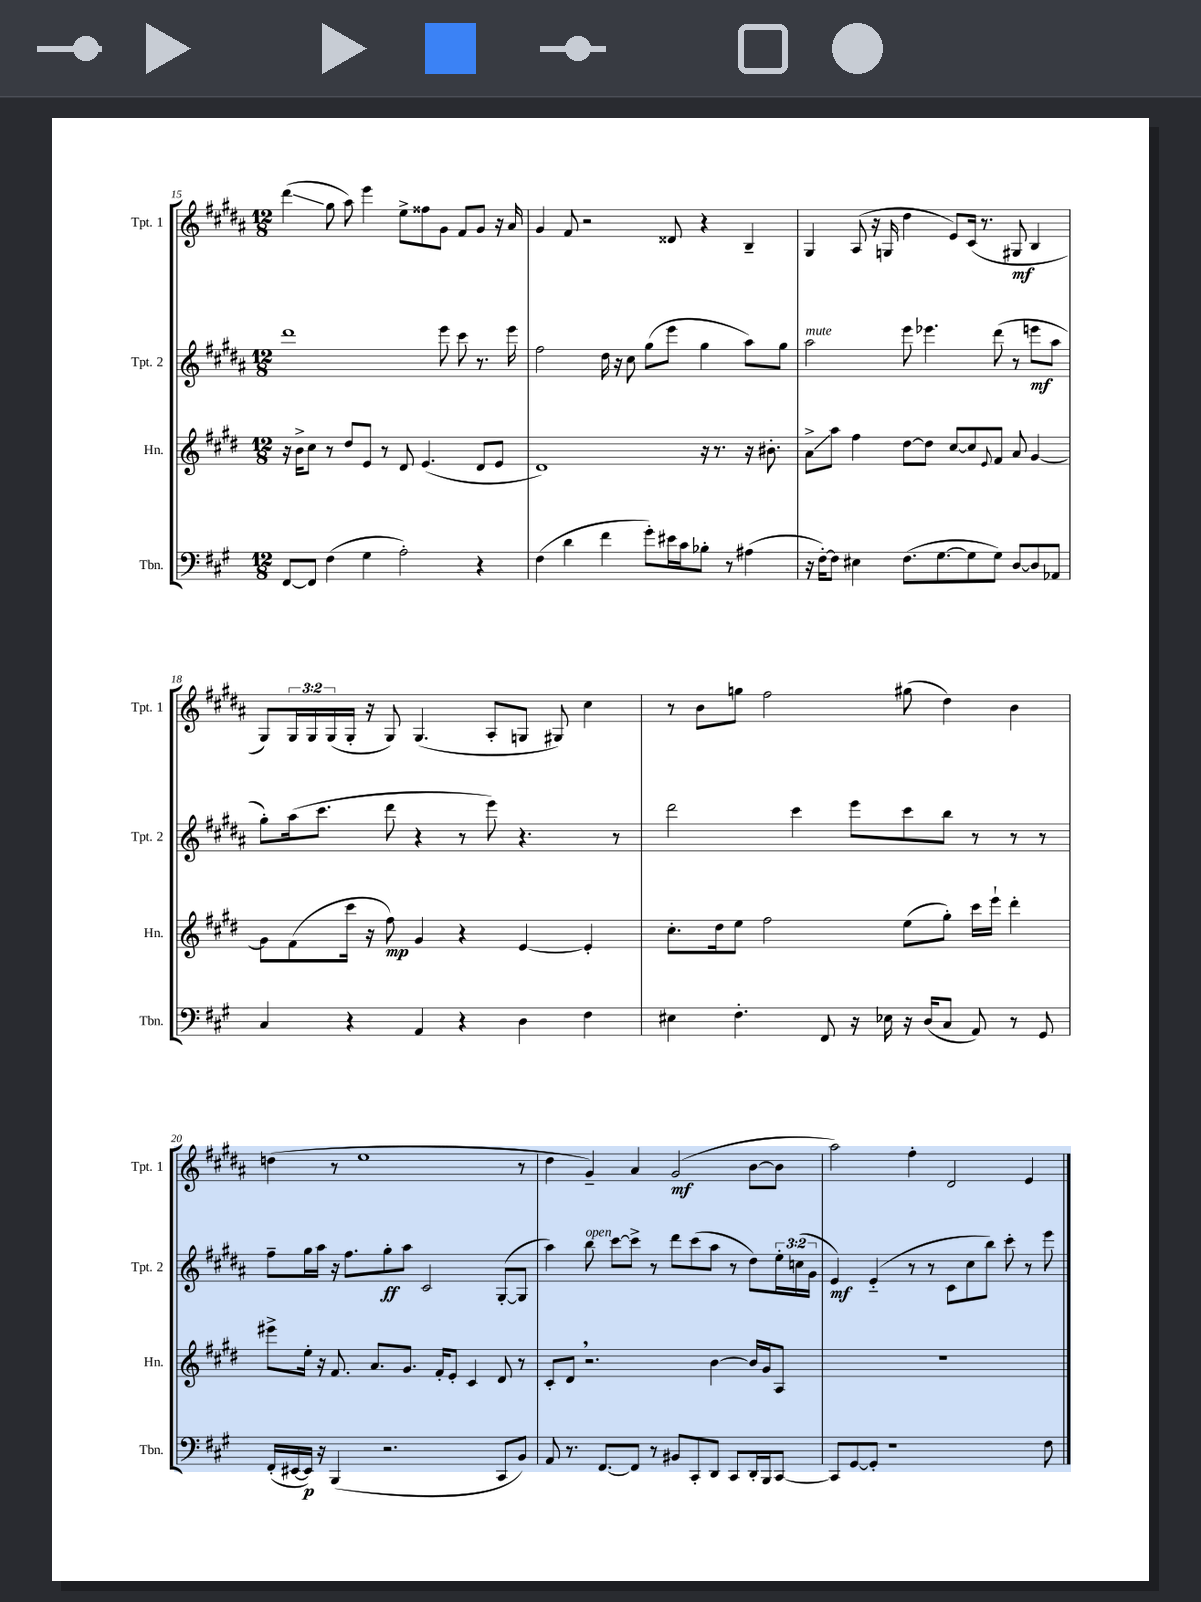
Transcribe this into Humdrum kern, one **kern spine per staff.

**kern	**kern	**kern	**kern
*staff4	*staff3	*staff2	*staff1
*clefF4	*clefG2	*clefG2	*clefG2
*k[f#c#g#]	*k[f#c#g#d#]	*k[f#c#g#d#a#]	*k[f#c#g#d#a#]
*M12/8	*M12/8	*M12/8	*M12/8
[8FF#/L	16r	1ddd#	(4ddd#\
.	16b^\LK	.	.
8FF#/]J	8cc#\J	.	.
(4F#\	8r	.	8gg#\
.	8dd#/L	.	8aa#\)
4G#\	8e/J	.	4eee\
.	8r	.	.
2A'\)	8d#/	.	8ee^\L
.	(4.e/	.	8ff##\
.	.	8eee\	8g#\J
.	.	8ccc#\	8f#/L
4r	8d#/L	8.r	8g#/J
.	8e/J	.	16r
.	.	16eee\	16a#/
=	=	=	=
(4F#\	1d#)	2ff#\	4g#/
4d\	.	.	8f#/
.	.	.	2r
4f#\	.	16dd#\	.
.	.	16r	.
.	.	8cc#\	.
8g#'\L)	.	(8gg#\L	.
16e#\L	.	8eee\J	8d##/
16c#\J	.	.	.
8B-'\J	16r	4gg#\	4r
.	8.r	.	.
8r	.	.	.
(4A#\	16r	8aa#\L)	4B~/
.	8.b#'\	.	.
.	.	8gg#\J	.
=	=	=	=
16r	8a^\L	2aa#\	4G#/
[16F#'\LK)	.	.	.
8F#\]J	8aa\J	.	.
4E#\	4ff#\	.	(8A#/
.	.	.	16r
.	.	.	16G/
(8.F#\L	[8dd#\L	8eee\	4dd#\
.	8dd#\]J	4.eee-\	.
[8.G#\	.	.	.
.	[8cc#/L	.	8e/L)
8G#\]	8cc#/]	.	(16c#/Jk
.	.	.	8.r
.	8qqe/	.	.
8G#\J)	8f#/J	(8ddd#\	.
[8D/L	8a/	8r	8G#/
8D/]	[4g#/	8eee\L	4B/
8AA-/J	.	8aa#\J	.
=	=	=	=
4C#/	8g#\]L	8gg#'\L)	8G#/L)
.	(8f#\	(16aa#\k	24G#/L
.	.	.	24G#/
.	.	8.ccc#\J	.
.	.	.	(24G#/
4r	16ccc#\Jk	.	16G#'/JJ
.	16r	.	16r
.	8ff#\)	8ddd#\	8G#/)
4AA/	4g#/	4r	(4.G#/
4r	4r	8r	.
.	.	8eee\)	8A#'/L
4D\	[4e/	4.r	8G/J
.	.	.	8G#/)
4F#\	4e'/]	.	4cc#\
.	.	8r	.
=	=	=	=
4E#\	8.cc#'\L	2ddd#\	8r
.	.	.	8b\L
.	16dd#\k	.	.
4.F#'\	8ee\J	.	8gg\J
.	2ff#\	.	2ff#\
.	.	4ccc#\	.
8FF#/	.	.	.
16r	.	8eee\L	.
16E-\	.	.	.
16r	(8ee\L	8ccc#\	(8gg#\
(16D/LK	.	.	.
8C#/J	8gg#'\J)	8bb\J	4dd#\)
8AA/)	16ccc#\LL	8r	.
.	16eee`\JJ	.	.
8r	4ddd#'\	8r	4b\
8GG#/	.	8r	.
=	=	=	=
(16FF#'/LL	8eee#^\L	8ff#~\L	(4dd\
[16EE#/	.	.	.
16EE#/]JJ)	16ee'\Jk	16gg#\L	.
16r	16r	16aa#\JJ	.
(4BBB/	8.f#/	16r	8r
.	.	8.ff#\L	.
.	.	.	1ee
.	8.a/L	.	.
2.r	.	8gg#'\	.
.	8.g#/J	8aa#\J	.
.	.	2c#/	.
.	16f#'/LK	.	.
.	8e'/J	.	.
.	4c#/	.	.
8CC#/L	8d#/	([8G#'/L	.
8BB/J)	8r	8G#/]J	8r
=	=	=	=
8AA/	8c#'/L	4aa#\)	4dd#\
8.r	8d#/J	.	.
.	2.r	8bb\	4g#~/)
[8.FF#/L	.	.	.
.	.	[8ccc#\L	.
8FF#/]J	.	8ccc#^\]J	4a#/
8r	.	8r	.
8BB#/L	.	8ddd#\L	(2g#/
8CC#'/	.	(8ccc#\	.
8DD/J	[4b\	8aa#\J	.
8CC#/L	.	8r	.
16DD'/L	16b/]LL	8dd#\L)	[8b\L
16BBB/J	16g#/J	.	.
[8CC#/J	8A/J	24ee'\L	8b\]J
.	.	(24cc\	.
.	.	24g#\JJ	.
=	=	=	=
8CC#/]L	1.r	4e/)	2aa#\)
[8GG#/	.	.	.
8GG#'/]J	.	(4e'~/	.
1r	.	.	.
.	.	8r	4ff#'\
.	.	8r	.
.	.	8c#\L	2d#/
.	.	8cc#\	.
.	.	8bb\J)	.
.	.	8ccc#'\	.
.	.	8r	4e/
8F#\	.	8eee\	.
==	==	==	==
*-	*-	*-	*-
